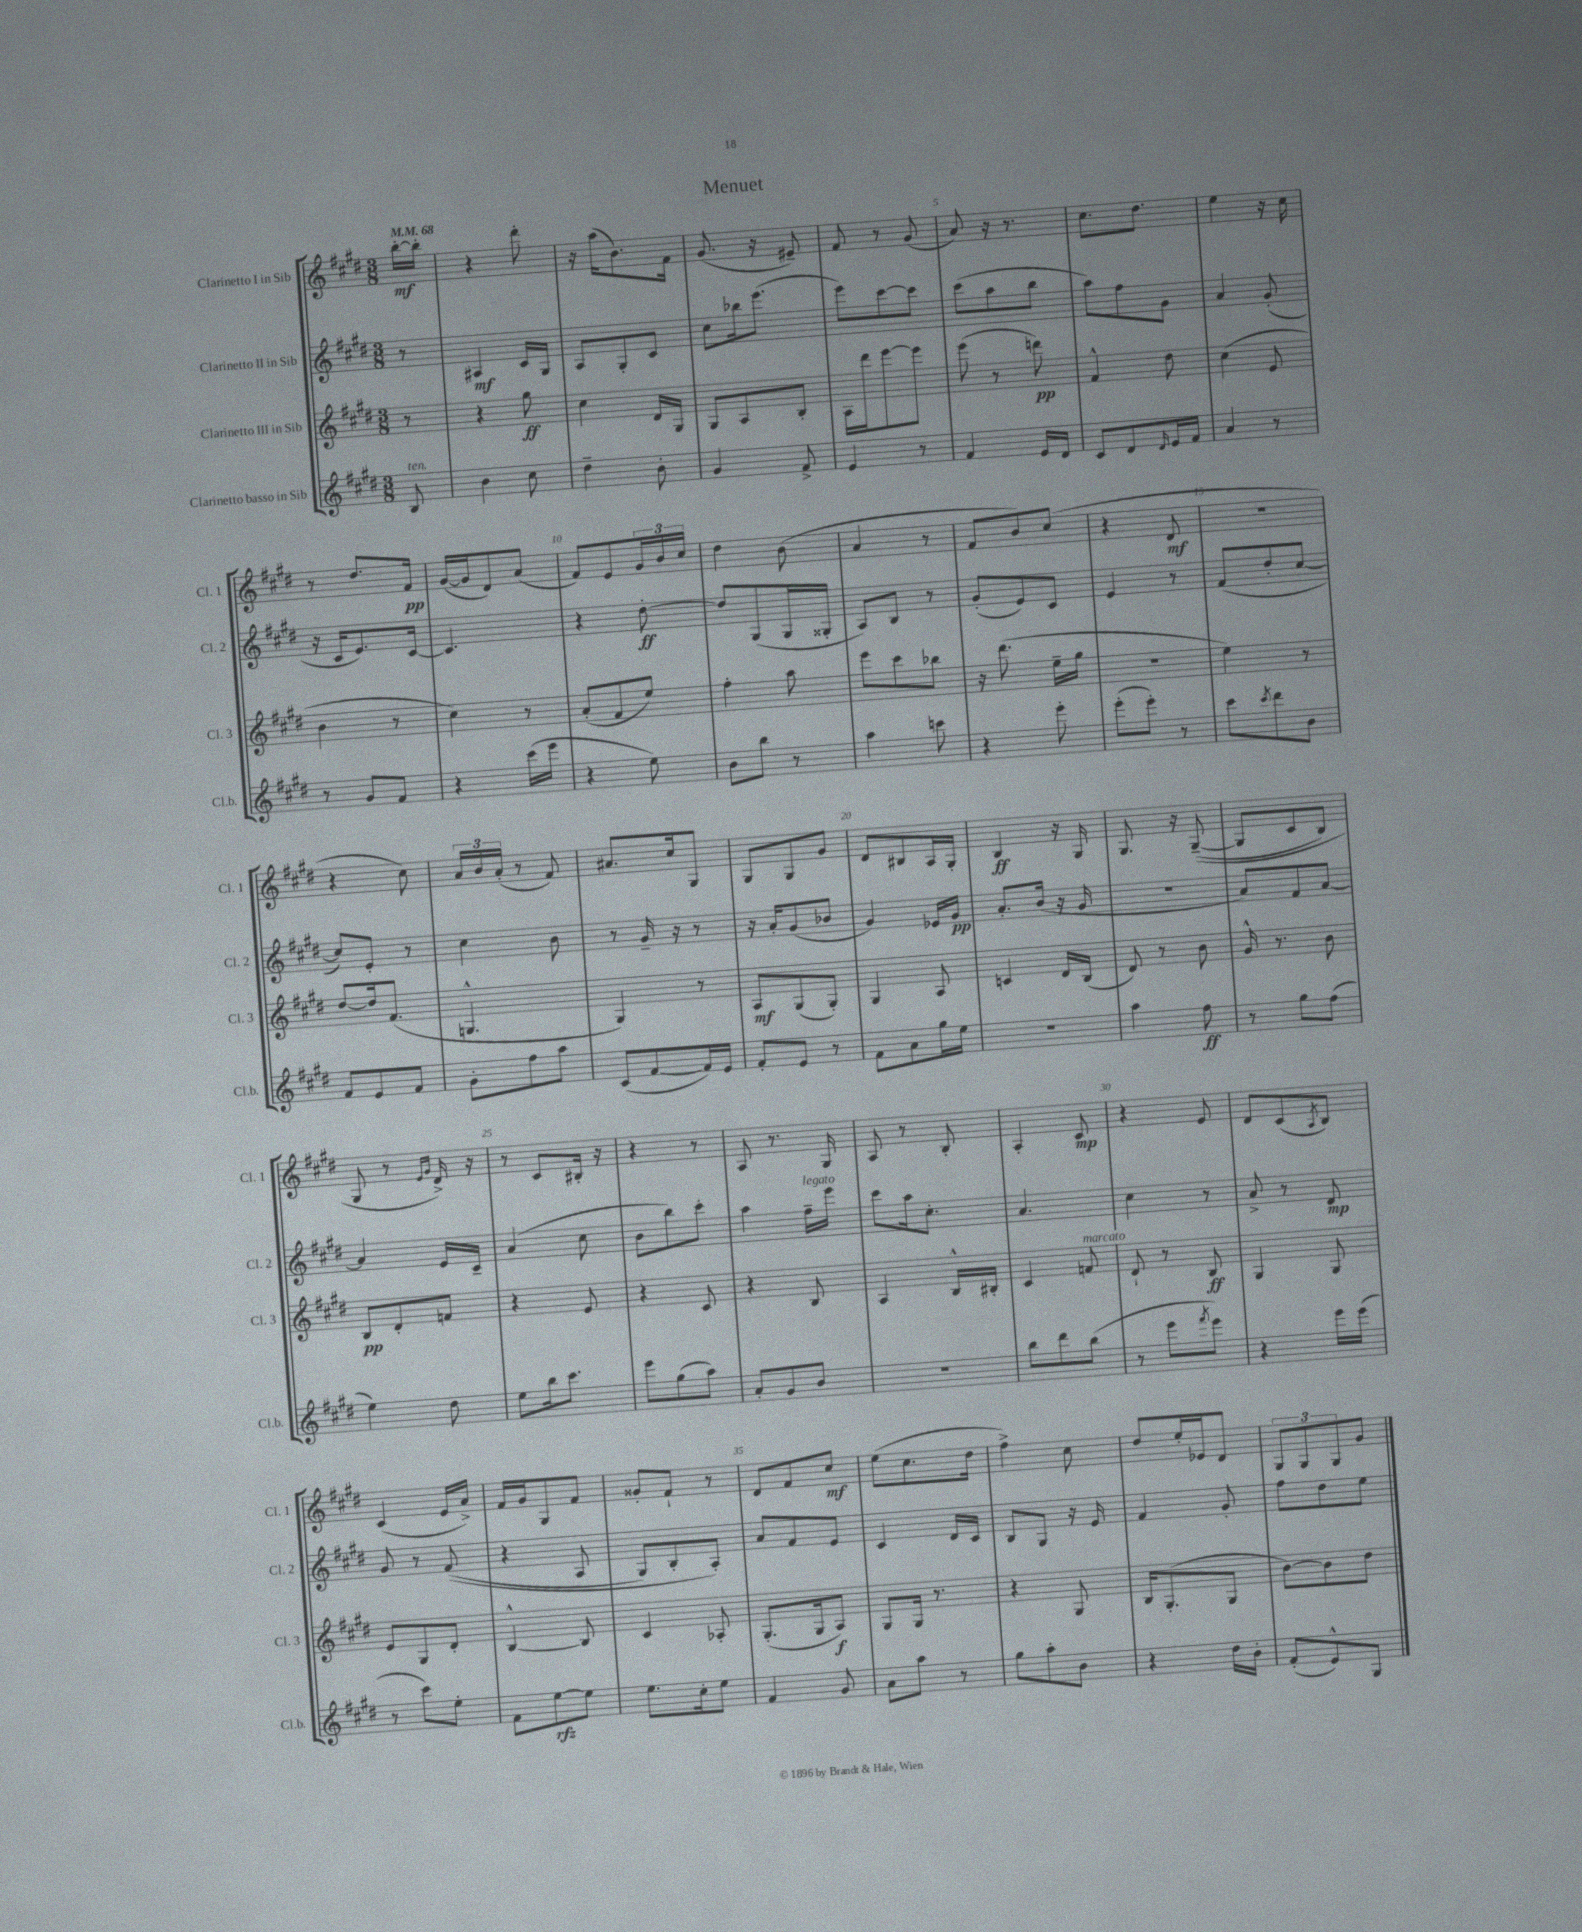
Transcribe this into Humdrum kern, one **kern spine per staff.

**kern	**kern	**kern	**kern
*staff4	*staff3	*staff2	*staff1
*clefG2	*clefG2	*clefG2	*clefG2
*k[f#c#g#d#]	*k[f#c#g#d#]	*k[f#c#g#d#]	*k[f#c#g#d#]
*M3/8	*M3/8	*M3/8	*M3/8
*MM68	*MM68	*MM68	*MM68
8B/	8r	8r	[16bb'\LL
.	.	.	16bb'\]JJ
=	=	=	=
4b\	4r	4A#/	4r
8cc#\	8gg#\	16c#/LL	8ddd#'\
.	.	16G#/JJ	.
=	=	=	=
4dd#~\	4cc#\	8A/L	16r
.	.	.	(16aa\LK
.	.	8G#'/	8.b\)
8b'\	16d#/LL	8c#/J	.
.	16G#/JJ	.	16f#\Jk
=	=	=	=
4g#/	8G#/L	8cc#\L	(8.g#/
.	8A/	16bb-\k	.
.	.	(8.eee\J	16r
8f#^/	8B'/J	.	8e#~/)
=	=	=	=
4e/	16A\LL	8eee\L)	8f#/
.	16ddd#\J	.	.
.	[8eee\	[8ccc#\	8r
8r	8eee\]J	8ccc#\]J	(8g#/
=	=	=	=
4f#/	(8eee\	(8ccc#\L	8a/)
.	8r	8aa\	16r
.	.	.	8.r
16e/LL	8ddd\)	8bb\J	.
16d#/JJ	.	.	.
=	=	=	=
8c#/L	4f#^^/	8aa\L)	8.cc#\L
8d#/	.	8ff#\	.
.	.	.	8.dd#\J
16qqd#/	.	.	.
16e/L	8dd#\	8g#\J	.
16f#/JJ	.	.	.
=	=	=	=
4a/	(4cc#\	4a/	4ee\
8r	8e/	(8g#'/	16r
.	.	.	16cc#\
=	=	=	=
8r	4b\	16r	8r
.	.	16c#/LK	.
8g#/L	.	8.e/)	8.dd#/L
8f#/J	8r	.	.
.	.	[16c#/Jk	16f#/Jk
=	=	=	=
4r	4cc#\)	4.c#/]	([16g#/LL
.	.	.	16g#/]J
.	.	.	8d#/)
(16ccc#\LL	8r	.	(8a/J
16eee\JJ	.	.	.
=	=	=	=
4r	(8a'/L	4r	8f#/L)
.	8f#/	.	8e/
8ee\)	8ee/J)	[8dd#'\	24g#/L
.	.	.	24b/
.	.	.	24cc#/JJ
=	=	=	=
8b\L	4ff#'\	8dd#/]L	4dd#\
8bb\J	.	(8G#/	.
8r	8aa\	16G#/L	(8b\
.	.	16G##'/JJ	.
=	=	=	=
4aa\	8eee\L	8A/L)	4a/
.	8ccc#\	8B/J	.
8ccc\	8bb-\J	8r	8r
=	=	=	=
4r	16r	(8g#'/L	8f#/L
.	(8.ddd#\	.	.
.	.	8e/)	8b/)
8eee'\	16ee~\LL	8c#/J	(8cc#/J
.	16gg#\JJ	.	.
=	=	=	=
(8eee'\L	4.r	4e/	4r
8eee'\J)	.	.	.
8r	.	8r	8d#/
=	=	=	=
8ccc#\L	4ee\)	(8f#/L	4.r
8qccc#/	.	.	.
8ddd#\	.	8dd#'/	.
8b\J	8r	[8cc#/J	.
=	=	=	=
8f#/L	[8dd#/L	8cc#/]L)	4r
8e/	16dd#/]k	8e'/J	.
.	(8.f#/J	.	.
8f#/J	.	8r	8cc#\)
=	=	=	=
8g#'\L	4.G^^/	4cc#\	24a/LL
.	.	.	24b/
.	.	.	(24a'/JJ
8ff#\	.	.	8r
8aa\J	.	8b\	8f#/)
=	=	=	=
(8c#/L	4G#/)	8r	8.a#/L
[8f#/	.	16g#~/	.
.	.	16r	16cc#/k
16f#/]L)	8r	8r	8G#/J
16e/JJ	.	.	.
=	=	=	=
8f#'/L	8A/L	16r	8G#/L
.	.	16a'/LK	.
8e/J	(8G#/	(8g#/	8G#/
8r	8G#'/J)	8b-/J	8g#/J
=	=	=	=
8f#\L	4G#/	4g#/)	8d#/L
8a\	.	.	8B#/
16gg#\L	8A/	16e-/LL	16A/L
16ee\JJ	.	16g#/JJ	16G#'/JJ
=	=	=	=
4.r	4c/	8.a'/L	4B/
.	.	(16b/Jk	.
.	16d#/LL	16r	16r
.	(16B/JJ	16g#/	16G#/
=	=	=	=
4aa\	8d#/)	4.r	8.G#/
.	8r	.	.
.	.	.	16r
8ff#\	8b\	.	&(([8G#~/
=	=	=	=
8r	16g#^^/	8a/L)	8G#/]L
.	8.r	.	.
8gg#\L	.	8f#/	8c#/
(8ff#\J	8b\	[8a/J	8B/J)
=	=	=	=
4ee\)	8B/L	4a/]	8G#/
.	8d#'/	.	8r
.	.	.	16qqe/LL
.	.	.	16qqg#/JJ
8dd#\	8f/J	16e/LL	16d#^/&)
.	.	16c#~/JJ	16r
=	=	=	=
8ee\L	4r	(4a/	8r
16bb\k	.	.	8c#/L
8.ccc#\J	.	.	.
.	8e/	8cc#\	16B#'/Jk
.	.	.	16r
=	=	=	=
8eee\L	4r	8b\L	4r
(8gg#\	.	8bb\)	.
8aa\J)	8c#/	8ccc#'\J	8r
=	=	=	=
8a'/L	4r	4aa\	8A/
8g#/	.	.	8.r
8b/J	8B/	16ff#~\LL	.
.	.	16eee\JJ	16G#/
=	=	=	=
4.r	4A/	8ccc#\L	8A/
.	.	16aa\k	8r
.	.	8.cc#'\J	.
.	16B^^/LL	.	8B'/
.	16B#'/JJ	.	.
=	=	=	=
8bb\L	4c#/	4.a/	4A'/
8ddd#\	.	.	.
(8bb\J	8f/	.	8c#/
=	=	=	=
8r	8d#`/	4cc#\	4r
8eee\L	8r	.	.
8qfff#/	.	.	.
8eee\J)	8B/	8r	8e/
=	=	=	=
4r	4G#/	8a^/	8d#/L
.	.	8r	(8c#/
.	.	.	8qA/
16eee\LL	8G#/	8d#/	8B/J)
(16eee\JJ	.	.	.
=	=	=	=
8r	8e/L	8g#/	(4c#/
8ccc#\L)	8G#/	8r	.
8ee'\J	8d#'/J	&((8f#/	16e/LL
.	.	.	16a^/JJ)
=	=	=	=
8f#\L	[4B^^/	4r	16f#/LL
.	.	.	16g#/J
[8ee\	.	.	8G#/
8ee\]J	8B/]	8A/	8f#/J
=	=	=	=
8.ee\L	4c#/	8G#/L)	8g##'/L
.	.	8B'/	8f#`/J
16cc#'\k	.	.	.
8ee\J	8A-'/	8A'/J&)	8r
=	=	=	=
4f#/	(8.G#'/L	8a/L	8d#/L
.	.	8f#/	8f#/
.	16G#/k	.	.
8g#/	8A/J)	8e/J	8cc#/J
=	=	=	=
8a\L	8G#/L	4c#/	(8ee\L
8aa\J	16G#/Jk	.	8.cc#\
.	8.r	.	.
8r	.	16d#/LL	.
.	.	16c#/JJ	16dd#\Jk
=	=	=	=
8gg#\L	4r	8B/L	4ff#^\)
8aa'\	.	8G#/J	.
8b\J	8G#/	16r	8cc#\
.	.	16e/	.
=	=	=	=
4r	16B/LK	4f#/	8dd#/L
.	(8.G#'/	.	.
.	.	.	16ee'/L
.	.	.	16e-/J
16dd#\LL	8G#/J	8g#'/	8d#/J
16b'\JJ	.	.	.
=	=	=	=
(8f#'/L	[8b\L)	8ff#\L	12G#/L
.	.	.	12G#/
8e^^/)	8b\]	8dd#\	.
.	.	.	12G#/
8G#/J	8dd#\J	8ee\J	8g#/J
==	==	==	==
*-	*-	*-	*-
